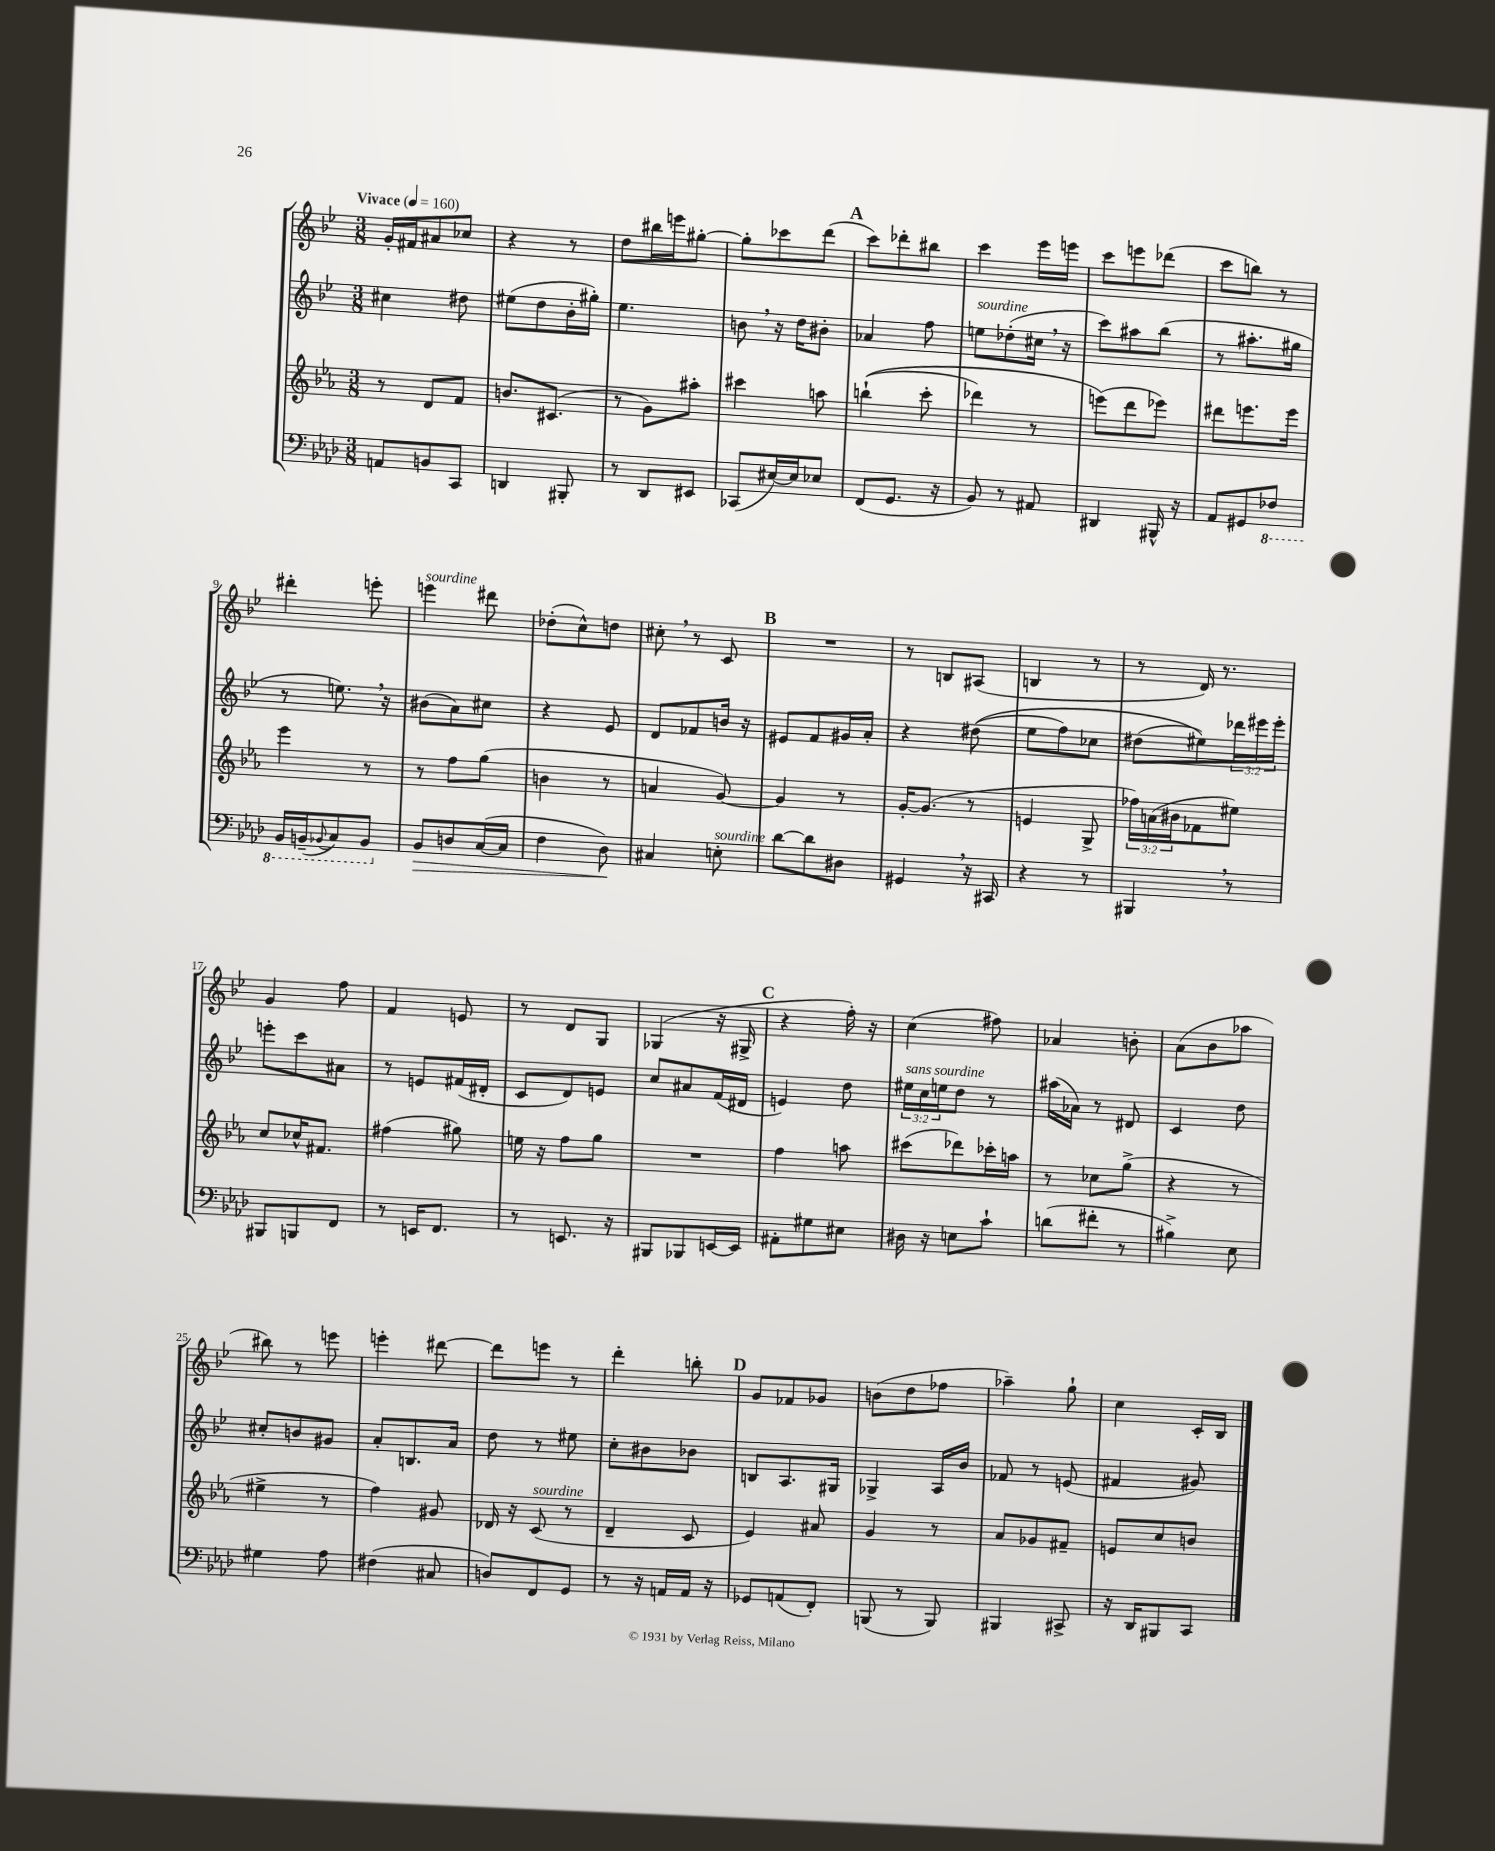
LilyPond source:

<<
\new StaffGroup <<
\new Staff = "s0" {
    \clef treble \key bes \major \numericTimeSignature \time 3/8 \tempo "Vivace" 4 = 160
    g'16-. fis'16 ais'8 ces''8 |
    r4 r8 |
    d''8 bis''16 e'''16 gis''8~-. |
    gis''8-. ces'''8 d'''8( |
    \mark \markup { \bold "A" } c'''8) des'''8-. bis''8 |
    c'''4 ees'''16 e'''16 |
    c'''8 e'''8 des'''8( |
    c'''8 b''8) r8 |
    dis'''4-. e'''8-. |
    e'''4^\markup { \italic "sourdine" } dis'''8 |
    des''8-.( c''8-^) d''8 |
    cis''8-. \breathe r8 c'8 |
    \mark \markup { \bold "B" } R4. |
    r8 b8 ais8( |
    b4 r8 |
    r8 d'16) r8. |
    g'4 f''8 |
    f'4 e'8 |
    r8 d'8 g8 |
    ges4( r16 gis16-> |
    \mark \markup { \bold "C" } r4 f''16-.) r16 |
    c''4( fis''8) |
    aes'4 b'8-. |
    a'8( bes'8 aes''8 |
    bis''8) r8 e'''8 |
    e'''4-. dis'''8~ |
    dis'''8 e'''8 r8 |
    d'''4-. b''8-. |
    \mark \markup { \bold "D" } g'8 fes'8 ges'8 |
    b'8( d''8 fes''8 |
    aes''4--) g''8-! |
    c''4 c'16-. bes16 \bar "|." |
}
\new Staff = "s1" {
    \clef treble \key bes \major \numericTimeSignature \time 3/8 \override Staff.TupletNumber.text = #tuplet-number::calc-fraction-text
    cis''4 dis''8 |
    eis''8( d''8 bes'16-. gis''16-.) |
    ees''4. |
    b'8 \breathe r16 d''16 bis'8-. |
    \mark \markup { \bold "A" } aes'4 f''8 |
    e''8^\markup { \italic "sourdine" } des''8-.( cis''16 \breathe r16 |
    c'''8) ais''8 bes''8( |
    r8 ais''8.-. gis''16 |
    r8 e''8.) \breathe r16 |
    bis'8( a'8) cis''8 |
    r4 ees'8 |
    d'8 fes'8 b'16 r16 |
    \mark \markup { \bold "B" } eis'8 f'8 gis'16 a'16-. |
    r4 dis''8(\( |
    ees''8 f''8) ces''8 |
    dis''8( eis''8)\) \tuplet 3/2 { des'''16 eis'''16 eis'''16-. } |
    e'''8-. c'''8 ais'8 |
    r8 e'8 fis'16( dis'16-. |
    c'8 d'8) e'8 |
    c''8 ais'8 f'16( dis'16 |
    \mark \markup { \bold "C" } e'4) d''8 |
    \tuplet 3/2 { eis''16^\markup { \italic "sans sourdine" } c''16 e''16 } d''8 r8 |
    ais''16( aes'16) r8 dis'8 |
    c'4 d''8 |
    cis''8-. b'8 gis'8 |
    a'8-. b8. a'16 |
    d''8 r8 eis''8 |
    c''8-. bis'8 bes'8 |
    \mark \markup { \bold "D" } b8 a8. gis16 |
    ges4-> a16 bes'16 |
    fes'8 r8 e'8( |
    fis'4 gis'8) \bar "|." |
}
\new Staff = "s2" {
    \clef treble \key ees \major \numericTimeSignature \time 3/8 \override Staff.TupletNumber.text = #tuplet-number::calc-fraction-text
    r8 d'8 f'8 |
    b'8. cis'8.( |
    r8 g'8) ais''8-. |
    cis'''4 a''8 |
    \mark \markup { \bold "A" } b''4-!(\( c'''8-. |
    des'''4) r8 |
    e'''8(\) d'''8 ees'''8) |
    dis'''8 e'''8. e'''16 |
    ees'''4 r8 |
    r8 f''8 g''8( |
    b'4 r8 |
    a'4 g'8~) |
    \mark \markup { \bold "B" } g'4 r8 |
    g'16~-. g'8.( r8 |
    e'4 g8-> |
    \tuplet 3/2 { fes''16) a'16( bis'16 } fes'8 eis''8) |
    c''8 ces''16-^ fis'8. |
    fis''4( gis''8) |
    e''16 r16 f''8 g''8 |
    R4. |
    \mark \markup { \bold "C" } f''4 a''8 |
    cis'''8( des'''8) ces'''16-. a''16 |
    r8 ces''8 g''8->( |
    r4 r8 |
    eis''4-> r8 |
    f''4) gis'8 |
    des'16 r16 c'8^\markup { \italic "sourdine" }( r8 |
    d'4-- c'8 |
    \mark \markup { \bold "D" } ees'4) ais'8 |
    g'4 r8 |
    aes'8 ges'8 fis'8-- |
    e'8 c''8 b'8 \bar "|." |
}
\new Staff = "s3" {
    \clef bass \key aes \major \numericTimeSignature \time 3/8
    a,8 b,8 c,8 |
    d,4 bis,,8-. |
    r8 des,8 eis,8 |
    ces,8( eis16~) eis16 ees8 |
    \mark \markup { \bold "A" } f,8( g,8. r16 |
    bes,8) r8 ais,8 |
    dis,4 bis,,16-^ r16 |
    aes,8 gis,8 \ottava #-1 fes,8 |
    bes,,16 b,,16--( \appoggiatura { bes,,8 } c,8) bes,,8 \ottava #0 |
    bes,8\> d8 c16~( c16 |
    f4 des8\!) |
    cis4 e8-.^\markup { \italic "sourdine" } |
    \mark \markup { \bold "B" } des'8~ des'8 dis8 |
    gis,4 \breathe r16 cis,16 |
    r4 r8 |
    bis,,4 \breathe r8 |
    bis,,8 b,,8 f,8 |
    r8 e,16 f,8. |
    r8 e,8. r16 |
    bis,,8 bes,,8 e,16~ e,16 |
    \mark \markup { \bold "C" } ais,8-. gis8 eis8 |
    dis16 r16 e8 c'8-! |
    d'8( fis'8-. r8 |
    bis4->) ees8 |
    gis4 aes8 |
    fis4( cis8 |
    d8) f,8 g,8 |
    r8 r16 a,16 a,16 r16 |
    \mark \markup { \bold "D" } ges,8 a,8( f,8-.) |
    b,,8( r8 b,,8) |
    bis,,4 cis,8-> |
    r16 des,16 bis,,8 c,8 \bar "|." |
}
>>
>>
